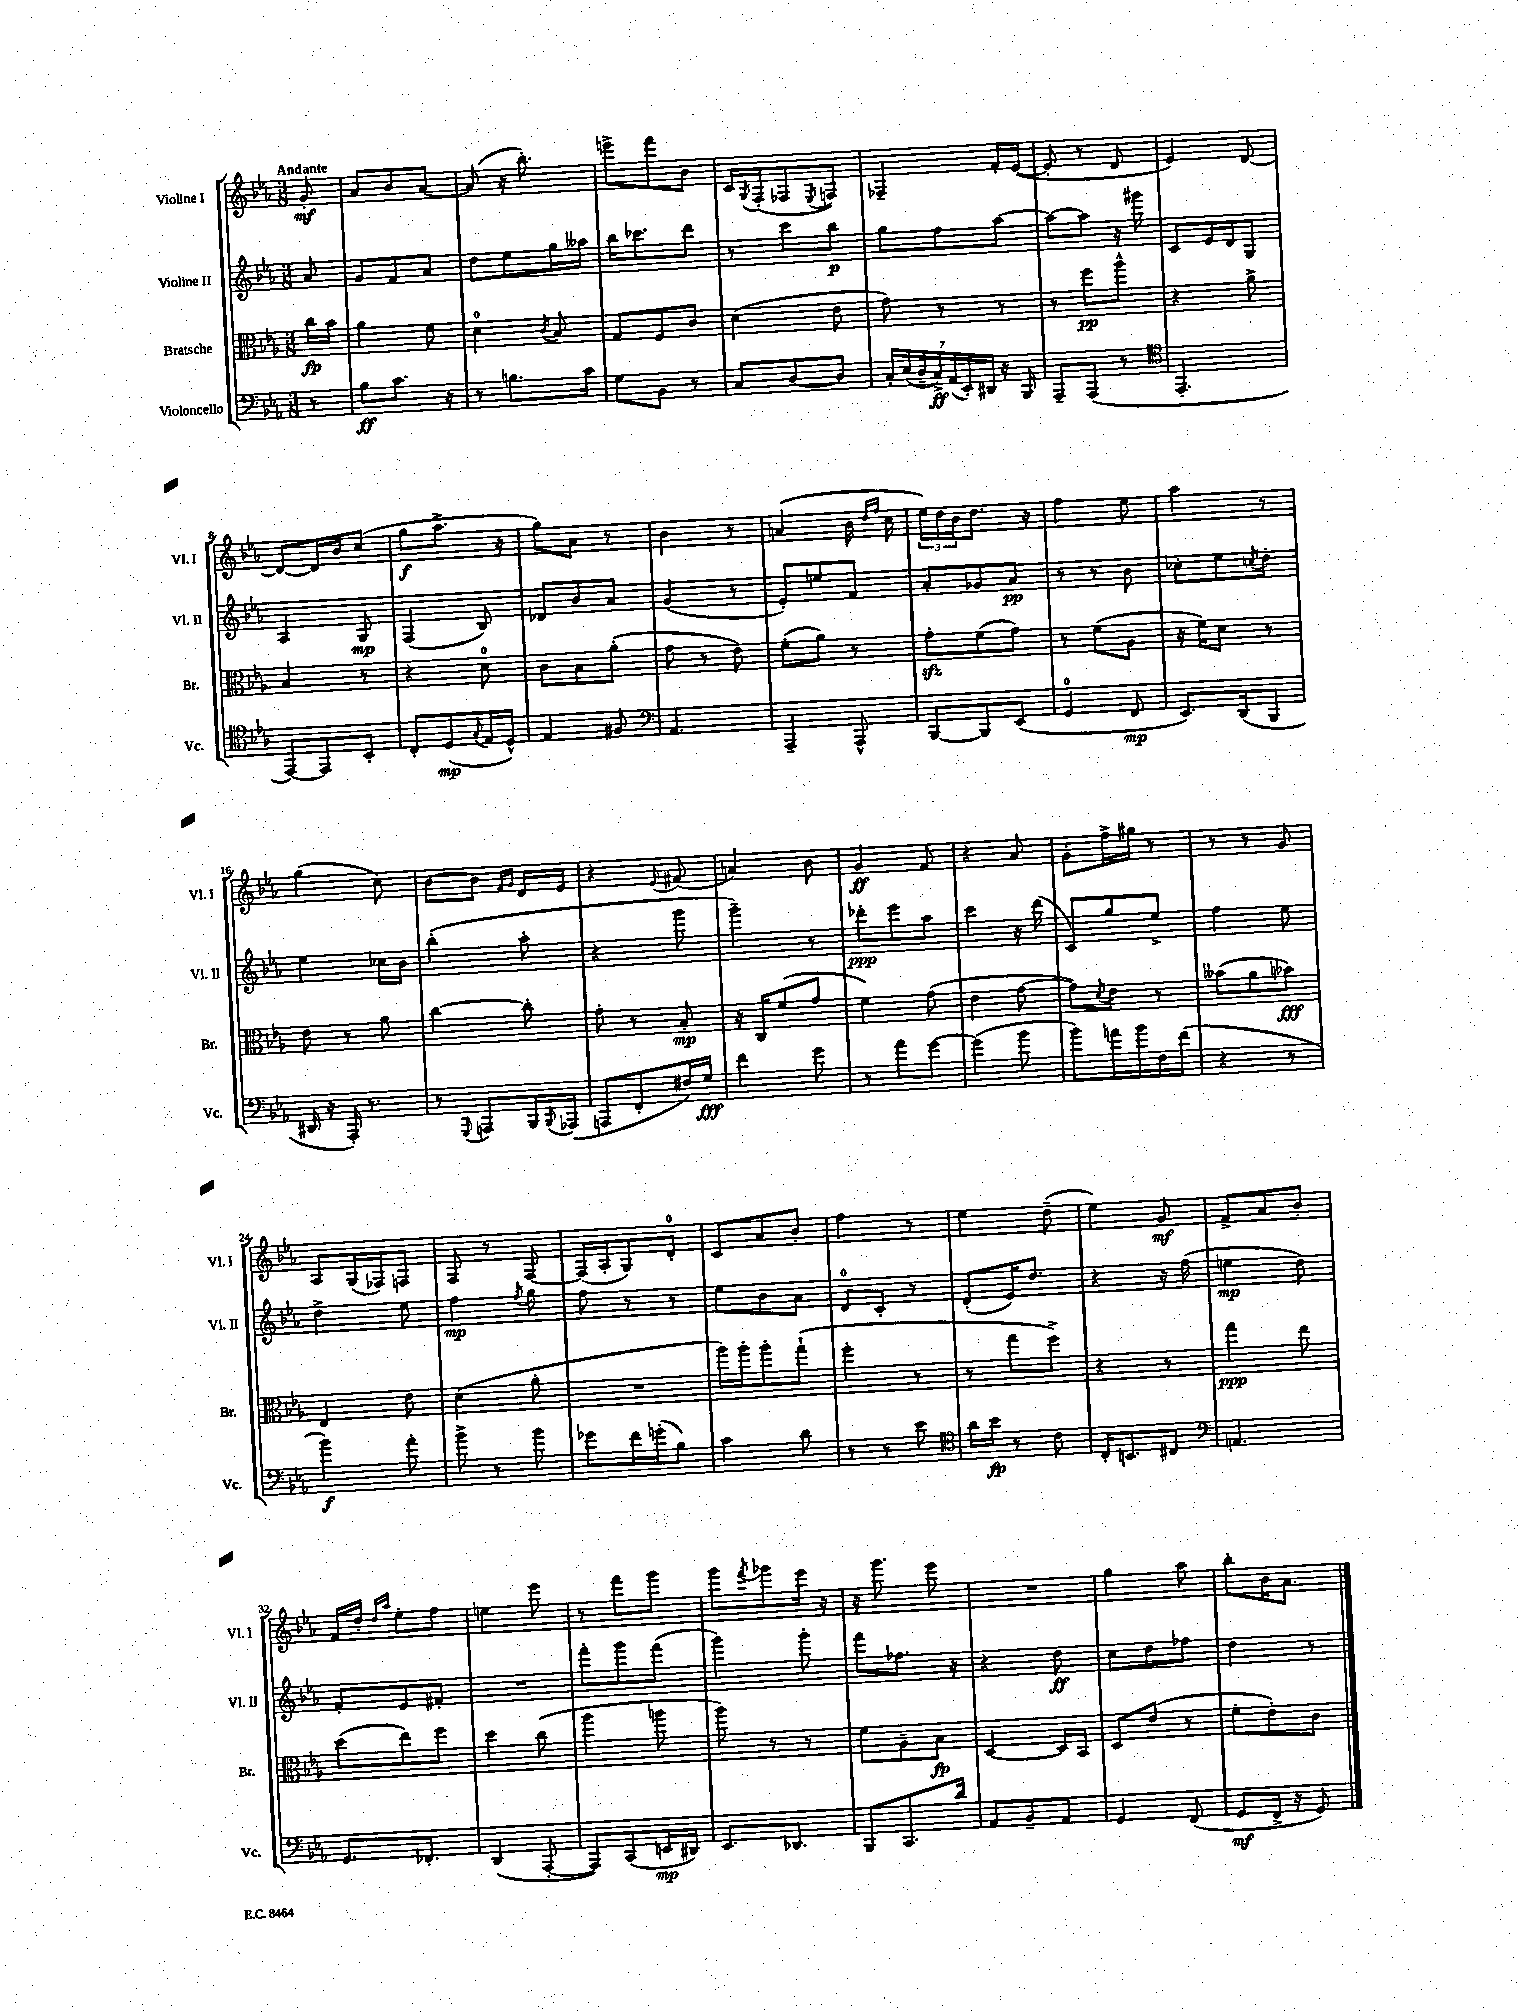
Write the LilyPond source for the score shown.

<<
\new StaffGroup <<
\new Staff = "s0" \with { instrumentName = "Violine I" shortInstrumentName = "Vl. I" } {
    \clef treble \key ees \major \numericTimeSignature \time 3/8 \partial 8 \tempo "Andante"
    g'8-.\mf |
    aes'8 bes'8 aes'8~ |
    aes'8( r16 bes''8.-.) |
    e'''8-> f'''8 bes'8 |
    c'16 \acciaccatura { g8 } f16-.( fes8 \acciaccatura { ees8 } f8) |
    fes4-- f'16-. ees'16~( |
    ees'8-. r8 d'8 |
    ees'4) d'8~ |
    d'8~ d'16 bes'16 c''8( |
    g''8\f aes''8.-> r16 |
    g''8) aes'8 r8 |
    bes'4 r8 |
    a'4( bes'16 \grace { d''16 f''16 } c''16 |
    \tuplet 3/2 { ees''16) d''16 bes'16 } d''8. r16 |
    f''4 ees''8 |
    aes''4 r8 |
    g''4( c''8) |
    bes'8~ bes'8 \grace { f'16 g'16 } d'16 ees'16 |
    r4 \appoggiatura { ees'8 } fis'8( |
    a'4) bes'8 |
    g'4\ff f'8 |
    r4 aes'8 |
    g'8-. f''16-> gis''16 r8 |
    r8 r8 g'8 |
    aes8 g16( fes16) f8 |
    f8 r8 f8~ |
    f16( aes16-. g8) d'8-0-. |
    c'8 aes'8 bes'8-. |
    f''4 r8 |
    ees''4 d''8--( |
    ees''4) g'8\mf |
    f'8-> aes'8 bes'8-. |
    f'16 d''16-. \grace { d''16 aes''16 } ees''8-. f''8 |
    e''4 ees'''8 |
    r8 f'''8 g'''8 |
    g'''8 \acciaccatura { f'''8 } ges'''8 ees'''16 r16 |
    r16 g'''8. ees'''8 |
    R4. |
    g''4 aes''8 |
    bes''8-. bes'16 aes'8. \bar "|." |
}
\new Staff = "s1" \with { instrumentName = "Violine II" shortInstrumentName = "Vl. II" } {
    \clef treble \key ees \major \numericTimeSignature \time 3/8 \partial 8
    aes'8 |
    g'8 f'8 aes'8 |
    d''8 ees''8 g''16 aeses''16 |
    bes''16 ces'''8. d'''8 |
    r8 c'''8 bes''8\p |
    g''8 f''8 aes''8~ |
    aes''8~ aes''8 r16 gis'''16 |
    c'8 ees'16 d'16 g8 |
    aes4 g8\mp |
    f4( bes8) |
    des'8 bes'8 aes'8 |
    g'4( r8 |
    ees'8-.) e''8 f'8 |
    aes'8-. ges'8 aes'8\pp |
    r8 r8 bes'8 |
    ces''8-. ees''8 \acciaccatura { c''8 } d''8-. |
    ees''4 ces''16 bes'16 |
    bes''4-.( aes''8-. |
    r4 g'''8 |
    g'''4--) r8 |
    des'''8-.\ppp ees'''8 aes''8 |
    c'''4 r16 d'''16( |
    c'8) g''8 ees''8-> |
    f''4 ees''8 |
    d''4-> ees''8 |
    f''4\mp \acciaccatura { f''8 } g''8 |
    f''8 r8 r8 |
    ees''8 bes'8 aes'8 |
    d'8-0 c'8-. r8 |
    d'8-.( ees'16) d''8. |
    r4 r16 f''16( |
    e''4\mp d''8) |
    f'8-. ees'8 fis'8-. |
    R4. |
    f'''8-. g'''8 f'''8( |
    g'''4) g'''8-. |
    f'''8 fes''8. r16 |
    r4 d''8\ff |
    c''8 d''8 fes''8 |
    d''4 r8 \bar "|." |
}
\new Staff = "s2" \with { instrumentName = "Bratsche" shortInstrumentName = "Br." } {
    \clef alto \key ees \major \numericTimeSignature \time 3/8 \partial 8
    c''16\fp bes'16 |
    aes'4 f'8 |
    d'4-0 \acciaccatura { c'8 } bes8 |
    g8 f8 c'8 |
    d'4( ees'8 |
    g'8) r8 r8 |
    r8 f''8\pp aes''8-^ |
    r4 aes'8-> |
    bes4 r8 |
    r4 d'8-0 |
    c'8 bes8 aes'8-.( |
    g'8 r8 ees'8) |
    f'8-.( aes'8) r8 |
    g'8-.\sfz f'8( g'8) |
    r8 f'8( aes8 |
    r16 f'16) d'8 r8 |
    ees'8 r8 aes'8 |
    c''4~ c''8-. |
    g'8-. r8 bes8-.\mp |
    r16 c16 f'8( g'8 |
    f'4) g'8( |
    ees'4 g'8~ |
    g'8) \acciaccatura { d'8 } ees'8 r8 |
    beses'8( aes'8 bes'8\fff) |
    ees4 ees'8 |
    d'4( aes'8-. |
    R4. |
    aes''16) aes''16-. aes''8-. g''8-!( |
    f''4-. r8 |
    r8 g''8 f''8->) |
    r4 r8 |
    g''4\ppp ees''8 |
    d''8( ees''8) f''8 |
    d''4 c''8( |
    aes''4 a''8 |
    aes''8) r8 r8 |
    f'8 aes8-- bes8\fp |
    d4~ d16 bes,16 |
    d8 ees'8( r8 |
    f'8-. ees'8-.) c'8 \bar "|." |
}
\new Staff = "s3" \with { instrumentName = "Violoncello" shortInstrumentName = "Vc." } {
    \clef bass \key ees \major \numericTimeSignature \time 3/8 \partial 8
    r8 |
    bes8\ff c'8. r16 |
    r8 b8. c'16 |
    g8 bes,8 r8 |
    c8 d8~ d8 |
    \tuplet 7/4 { c16-. ees16( d16-- c16->\ff) aes,16( ees,16-.) dis,16 } r16 bes,,16 |
    aes,,8-- aes,,8( r8 |
    \clef tenor ees,4.-. |
    ees,8~) ees,8 bes,8-. |
    c8-. d8\mp( \appoggiatura { g8 } ees16 d16-^) |
    ees4 fis8 |
    \clef bass aes,4. |
    aes,,4-- aes,,8-^ |
    bes,,8~ bes,,8 ees,8( |
    g,4-0 f,8\mp |
    ees,8.) d,16( bes,,8 |
    dis,16 r16 aes,,16-.) r8. |
    r8 \appoggiatura { g,,8 } a,,8 bes,,16 \appoggiatura { bes,,8 } aes,,16( |
    a,,8 f,8-. fis16) g16\fff |
    f'4 g'8 |
    r8 aes'8 g'8~ |
    g'4( bes'8 |
    bes'8) a'16 bes'16 f16 f'16( |
    r4 r8 |
    bes'4\f) aes'8-. |
    bes'8-> r8 bes'8 |
    ges'8 f'16 g'16-.( bes8) |
    c'4 d'8 |
    r8 r8 ees'8 |
    \clef tenor aes'16 bes'16\fp r8 c'8 |
    c16-. b,8. cis8 |
    \clef bass a,4. |
    g,8. fes,8.-. |
    d,4( aes,,8~-. |
    aes,,8) c,8( e,16\mp dis,16) |
    ees,8. des,8. |
    bes,,8 c,8. d'16 |
    aes,8 bes,8-- aes,8 |
    g,4 f,8( |
    g,8\mf f,16-> r16 g,8) \bar "|." |
}
>>
>>
